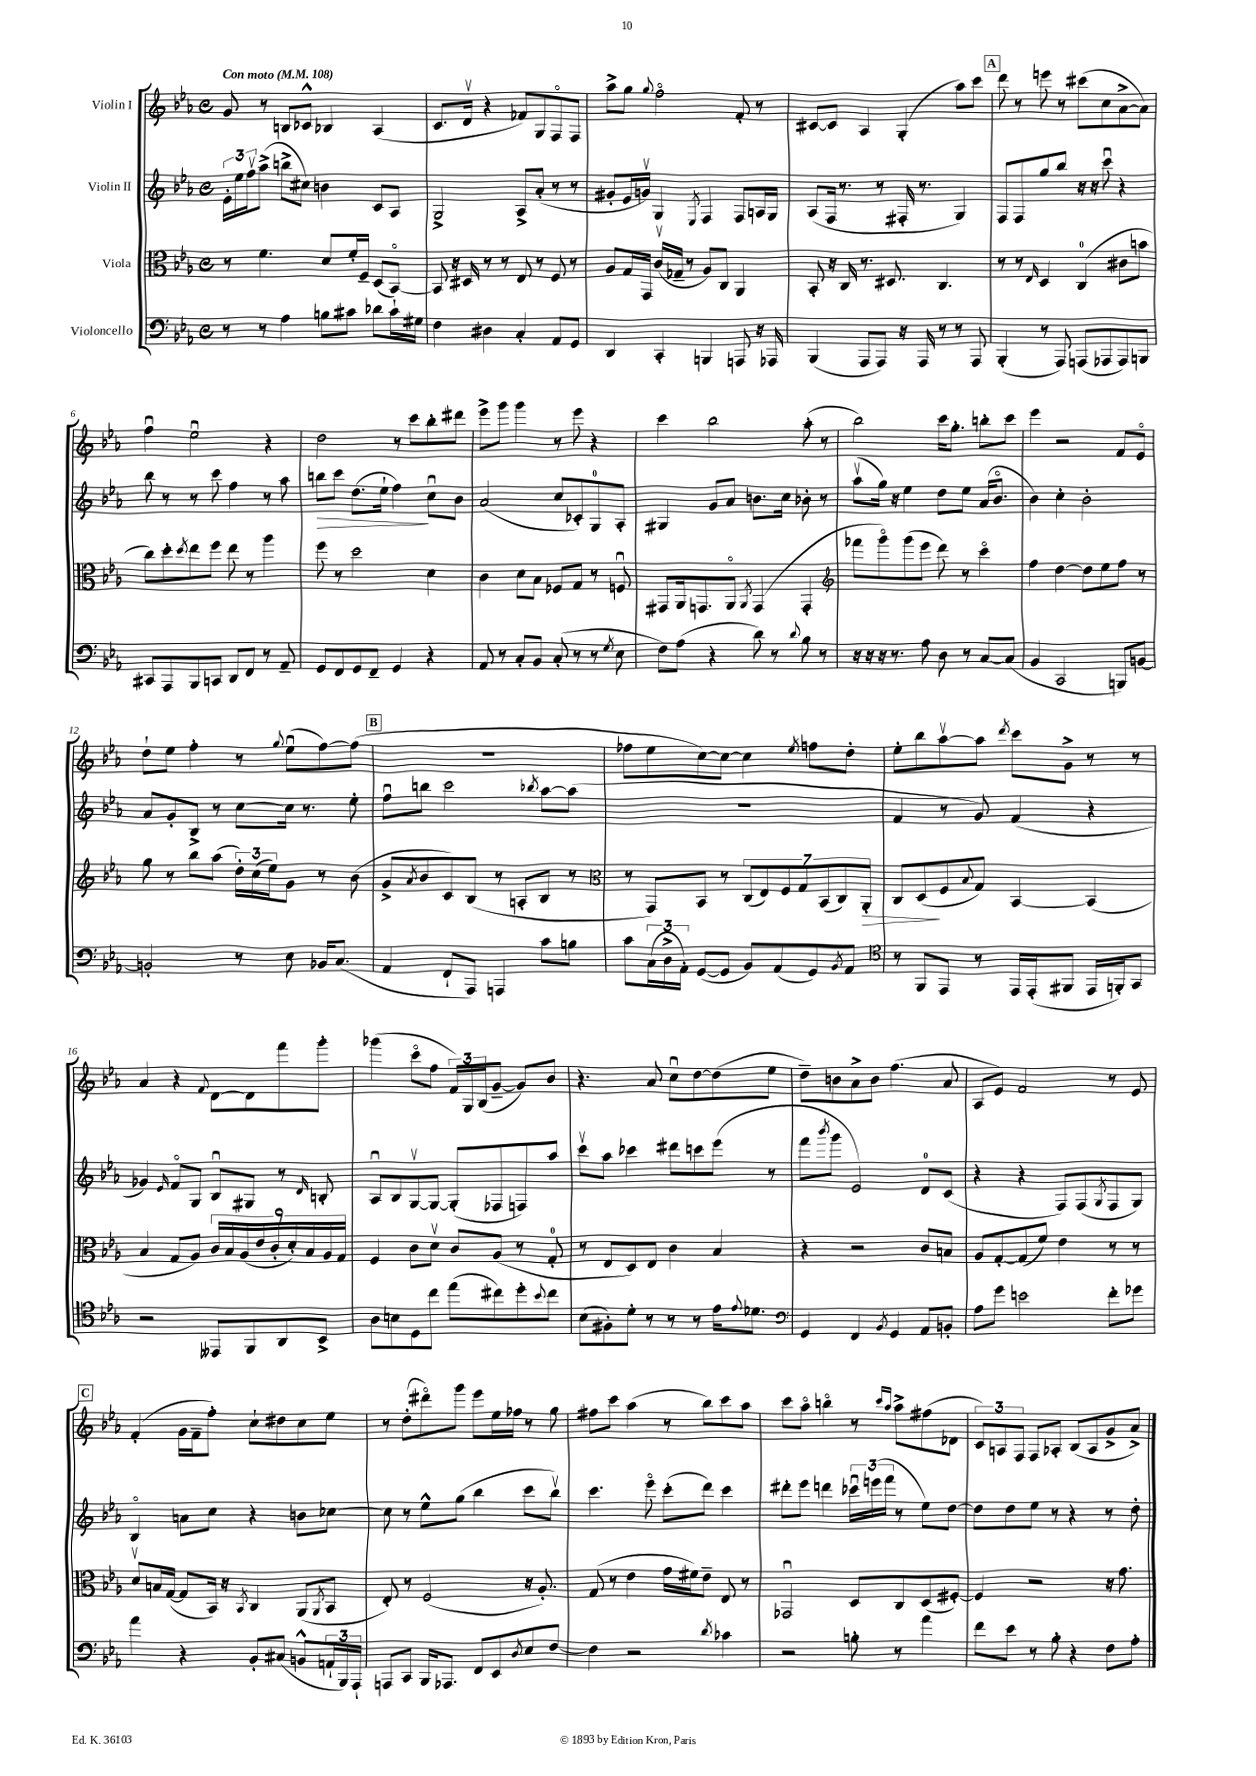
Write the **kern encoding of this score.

**kern	**kern	**kern	**kern
*staff4	*staff3	*staff2	*staff1
*clefF4	*clefC3	*clefG2	*clefG2
*k[b-e-a-]	*k[b-e-a-]	*k[b-e-a-]	*k[b-e-a-]
*M4/4	*M4/4	*M4/4	*M4/4
*met(c)	*met(c)	*met(c)	*met(c)
*MM108	*MM108	*MM108	*MM108
8r	8r	24e-'\LL	8g/
.	.	24ee-\	.
.	.	24ffv\J	.
8r	4.f\	(8aa-^\J	8r
4A-\	.	8bb^\L	8B/L
.	.	8cc#\J)	8c-^^/J
8B\L	8d/L	4b\	4B-/
8c#\J	16f'/L	.	.
.	16F~/JJ	.	.
8d-\L	(8D/L	8c/L	(4A-/
16c#`\L	[8BB-o/J)	8A-/J	.
16G#\JJ	.	.	.
=	=	=	=
4F\	8BB-/]	2G^/	8.c/L
.	16r	.	.
.	16D#/	.	16dv/Jk
4D#\	8r	.	4r
.	8r	.	.
4C'/	8E-/	8A-^/L	8f-/L)
.	8r	(8a-'/J	8G/
8AA-/L	8F/	8r	8Fo/
8GG/J	8r	8r	8F/J
=	=	=	=
4DD/	8A-/L	8g#'/L	8aa-^\L
.	16G/L	16e-/L	8gg\J
.	16GG/JJ	16gv/JJ)	.
.	.	.	8qqgg/
4CC'/	(16cv/LL	4G/	2ffo\
.	16G-~/JJ	.	.
.	8r	.	.
.	.	8qE-/	.
4BBB/	8A-/L)	4F/	.
.	8C/J	.	.
8AAA/	4AA-/	8F/L	8f'/
16r	.	16A/L	8r
16AAA-/	.	16G/JJ	.
=	=	=	=
(4BBB-/	8BB-'/	(8A-/L	[8c#/L
.	16r	16F/Jk	8c#/]J
.	16C/	8.r	.
8AAA-/L	8.r	.	4A-/
8AAA-/J)	.	8r	.
.	8.D#/	.	.
16r	.	16F#'/	(4G'/
16AAA-/	.	8.r	.
8r	4.C/	.	.
8r	.	4G/)	8aa-\L)
8AAA-/	.	.	8ccc\J
=	=	=	=
(4BBB-'/	8r	8F/L	8ddd\
.	8r	8F/	8r
.	16qqE-/	.	.
8r	4D/	8gg/	8eee\
8AAA-/)	.	8bb-/J	8r
(8AAA/L	(4C/	16r	(8ccc#\L
.	.	16r	.
8AAA-/	.	8cccu\	8cc\
8AAA-/)	8c#\L	4r	[8a-^\
8BBB/J	8b\J	.	8a-\]J)
=	=	=	=
8CC#/L	8cc\L)	8bb-\	4ffu\
8AAA-/	8dd'\	8r	.
.	8qdd/	.	.
8BBB-/	8ee-\	8r	2ee-u\
8CC/J	8ff\J	8ccc\	.
8DD/L	8ee-\	4ff\	.
8FF/J	8r	.	.
8r	4aa-\	8r	4r
8AA-~/	.	8aa-\	.
=	=	=	=
8GG/L	8ff\	8bb\L	2dd\
8FF/	8r	8ccc\J	.
8GG/	2dd\	(8.dd\L	.
8FF~/J	.	.	.
.	.	16ee-`\Jk	.
4GG/	.	4ff\)	8r
.	.	.	8ccc\L
4r	4d\	8ccu\L	8bb-'\
.	.	8b-\J	8ddd#\J
=	=	=	=
8AA-/	4c\	(2a-/	8eee-^\L
8r	.	.	8ggg\J
8C'/L	8d\L	.	4ggg\
8BB-/J	8B-\J	.	.
(8C'/	8F-/L	8cc/L	8r
8r	8G/J	8c-'/)	8eee-\
8r	8r	8G/	4r
8qG/	.	.	.
8E-\	8Fu/	8A-'/J	.
=	=	=	=
8F\L)	8GG#/L	4G#/	4ccc\
(8A-\J	16AA-/k	.	.
.	8.GG/	.	.
4r	.	8g/L	2bb-\
.	8AA-o/J	8a-/J	.
.	8qAA-/	.	.
8d\)	(4GG/	8.b\L	.
8r	.	.	.
.	.	16cc\Jk	.
8qqd/	.	.	.
8B-\	4GG'/	8b-'\	(8aa-'\
8r	.	8r	8r
=	=	=	=
*	*clefG2	*	*
16r	8fff-\L	(8aa-v\L	2bb-\)
16r	.	.	.
16r	8gggo\)	16gg\Jk)	.
8.r	.	16r	.
.	(8ggg\	4ee-\	.
8A-\	8eee-\J	.	.
8D\	8ddd\)	8dd\L	16ccc\LK
.	.	.	8.gg'\J
8r	8r	8ee-\J	.
[8C/L	4ccco\	(16a-/LK	8bb'\L
.	.	8.b-o/J	.
(8C/]J	.	.	8ccc\J
=	=	=	=
4BB-/	4ff\	4b-\)	4eee-\
2CC/	[4dd\	4cc'\	2r
.	8dd\]L	2b-'\	.
.	8ee-\	.	.
8BBB/L)	8ff\J	.	8f/L
[8BB/J	8r	.	8e-o/J
=	=	=	=
2BB'/]	8gg\	8a-/L	8dd`\L
.	8r	8g'/	8ee-\J
.	8bb-\L	8B-^/J	4ff'\
.	(8aa-\J	8r	.
8r	24dd'\LL)	[8cc\L	8r
.	(24cc\	.	.
.	24ee-\J)	.	.
.	.	.	8qqgg/
8E-\	8g\J	16cc\]Jk	(8ee-u\L
.	.	8.r	.
16BB-/LK	8r	.	[8ff\)
(8.C/J	.	.	.
.	(8b-\	8ee-'\	(8ff\]J
=	=	=	=
4AA-/	8g^/L	8ffu\L	1r
.	8qa-/	.	.
.	8b-/	8bb\J	.
8FF`/L	8c/)	2ccc\	.
8AAA-/J)	(8B-/J	.	.
4AAA/	8r	.	.
.	8A'/L	.	.
.	.	8qbb-/	.
8c\L	8B-/J	[8aa-\L	.
8B\J	8r	(8aa-\]J	.
=	=	=	=
*	*clefC3	*	*
8c\L	8r	1r	8ff-\L
(24C\L	8GG/L)	.	8ee-\
24D^\	.	.	.
24AA-'\JJ)	.	.	.
([8GG/L	8BB-/J	.	[8cc\)
8GG/]J	8r	.	8cc\_J
8BB-/L)	(14C/L	.	4cc\]
.	14E-/)	.	.
(8AA-/	.	.	.
.	14F/	.	.
.	14G/	.	.
.	.	.	8qee-/
8GG/)	.	.	8ff\L
.	(14BB-/	.	.
.	14C/)	.	.
8qBB-/	.	.	.
8AA-/J	.	.	8dd'\J
.	14AA-'/J	.	.
=	=	=	=
*clefC4	*	*	*
8r	8C/L	4f/	8ee-'\L
8FF/L	(8D/	.	8bb-\
8EE-/J	8F/	8r	[8aa-v\
.	8qqB-/	.	.
8r	8G/J)	8g/)	8aa-\]J
.	.	.	8qddd/
16EE-/LL	[4BB-/	(4f/	8ccc\L
(16EE-'/J	.	.	.
8FF#/J	.	.	8g^\J
16EE-/LL	(4BB-/]	4r	8r
16FF'/J)	.	.	.
8GG/J	.	.	8r
=	=	=	=
2r	4B-/	4g-/)	4a-/
.	.	16qqe-/	.
.	8G/L	8fo/L	4r
.	8A-/J)	8G/J	.
.	.	.	8qqf/
8EE--/L	18c/LL	8B-u/L	[8d\L
.	18B-/	.	.
.	(18A-/	.	.
8FF/	.	8G#/J	8d\]
.	18e-/	.	.
.	18c'/	.	.
8AA-/	.	8r	8fff\
.	18d'/)	.	.
.	18B-/	.	.
.	.	16qqd/	.
8BB-^/J	.	8B'/	8ggg'\J
.	18A-/	.	.
.	18G/JJ	.	.
=	=	=	=
8A-\L	4F/	8A-u/L	(4ggg-\
8B\	.	8B-/	.
8D\	8c\L	[8Gv/	8ccco\L
8cc\J	8dv\J	8G/_J	8ff\J
(8ee-\L	8c/L	(8G'/]L	24f/LL)
.	.	.	24G/
.	.	.	(24B-/J
8cc#\)	(8A-/J	8F-/	[8g~/J
8dd'\	8r	8F/)	8g/]L)
8qqb-/	.	.	.
8cc#\J	8G'/	8aa-/J	8b-/J
=	=	=	=
(8B-\L	8r	8cccv\L	4.r
8F#'\)	8E-/L	8aa-\J	.
8d'\J	8D/)	4ccc-\	.
8r	8E-/J	.	8a-/
8r	4c\	8ddd#\L	8ccu\L
8r	.	8ccc\	[8dd\
16e-\LK	4B-/	(8eee-\J	(8dd\]
8qqe-/	.	.	.
8.d-\J	.	.	.
.	.	8r	8ee-\J
=	=	=	=
*clefF4	*	*	*
4GG/	4r	8fff\L	8dd~\L)
.	.	8qbbb-/	.
.	.	8ggg\J	8b\
4FF/	2r	2e-/)	8a-^\
.	.	.	8b\J
8qBB-/	.	.	.
4GG/	.	.	(4.ff\
8AA-/L	8c/L	8d/L	.
8BB'/J	8B/J	(8c/J	8a-/
=	=	=	=
8A-\L	8A-/L	4r	8A-/L
8g\J	[8G'/	.	8e-/J)
2e\	(8G/]	4r	2f/
.	8f/J)	.	.
.	4e-\	8F/L)	.
.	.	(8F/	.
.	.	8qG/	.
8f'\L	8r	8F/	8r
8g-\J	8r	8G/J)	8e-/
=	=	=	=
4a-\	8dv/L	4B-o/	(4f'/
.	16B/L	.	.
.	([16G/JJ	.	.
4r	8G/]L	8a\L	16g\LL
.	.	.	16f~\J
.	16BB-/Jk)	8cc\J	8ff'\J)
.	16r	.	.
.	8qBB-/	.	.
8BB-'/L	4C/	4r	8cc`\L
(8C#/J	.	.	8dd#\
8BB^^/L	(8AA-/L	8b\L	8cc\
.	8qAA-/	.	.
24AA`/L	8BB-/J	[8cc-\J	8ee-\J
24BBB-/)	.	.	.
24AAA-`/JJ	.	.	.
=	=	=	=
8AAA/L	8E-'/)	8cc-\]	8r
8CC/J	8r	8r	(8dd'\L
16BBB-/LK	(2F/	8ee-^^\L	8ddd#o\)
8.AAA-/J	.	.	.
.	.	(8gg\J	8ggg\J
8FF/L	.	4bb-\	8eee-\L
8EE-/	.	.	16ee-\L
.	.	.	16ff-\JJ
8qD/	.	.	.
8E-/	16r	8ccc\L	8r
.	8.A-'/)	.	.
[8F/J	.	8bb-v\J)	8gg\
=	=	=	=
4F\]	(8G/	4.ccc\	8ff#\L
.	8r	.	8ccc\J
2r	4e-\	.	(4aa-\
.	.	8eee-o\	.
.	16g\LL	(8ccc'\L	8r
.	16f#\J)	.	.
.	8e-~\J	8ddd\J)	8bb-\L)
8qd/	.	.	.
4c-\	8E-/	4ccc\	8ccc\
.	8r	.	8aa-\J
=	=	=	=
2r	2GG-u/	8ddd#'\L	8ccc\L
.	.	8eee-\J	8aa-o\J
.	.	4ddd\	4bbo\
8B'\	8D/L	24ccc-u\LL	8r
.	.	(24eee\	.
.	.	24fff\JJ	.
.	.	.	16qqccc/LL
.	.	.	16qqaa-/JJ
8r	8C/	8r	8aa-^\L
4a-\	(8D/	8ee-\L)	(8ff#\
.	[8F#'/J)	[8dd\J	8d-\J
=	=	=	=
8f\L	4F#/]	8dd\]L	12c/L)
.	.	.	12A/
8e-\J	.	8dd\	.
.	.	.	12F/J
8r	2r	8ee-\J	8F/L
8B-'\	.	8r	8A-'/J
4r	.	4r	(8B-/L
.	.	.	8A-/
8F\L	16r	8r	8g^/
.	8.g\	.	.
8A-'\J	.	8dd'\	8a-^/J)
==	==	==	==
*-	*-	*-	*-
